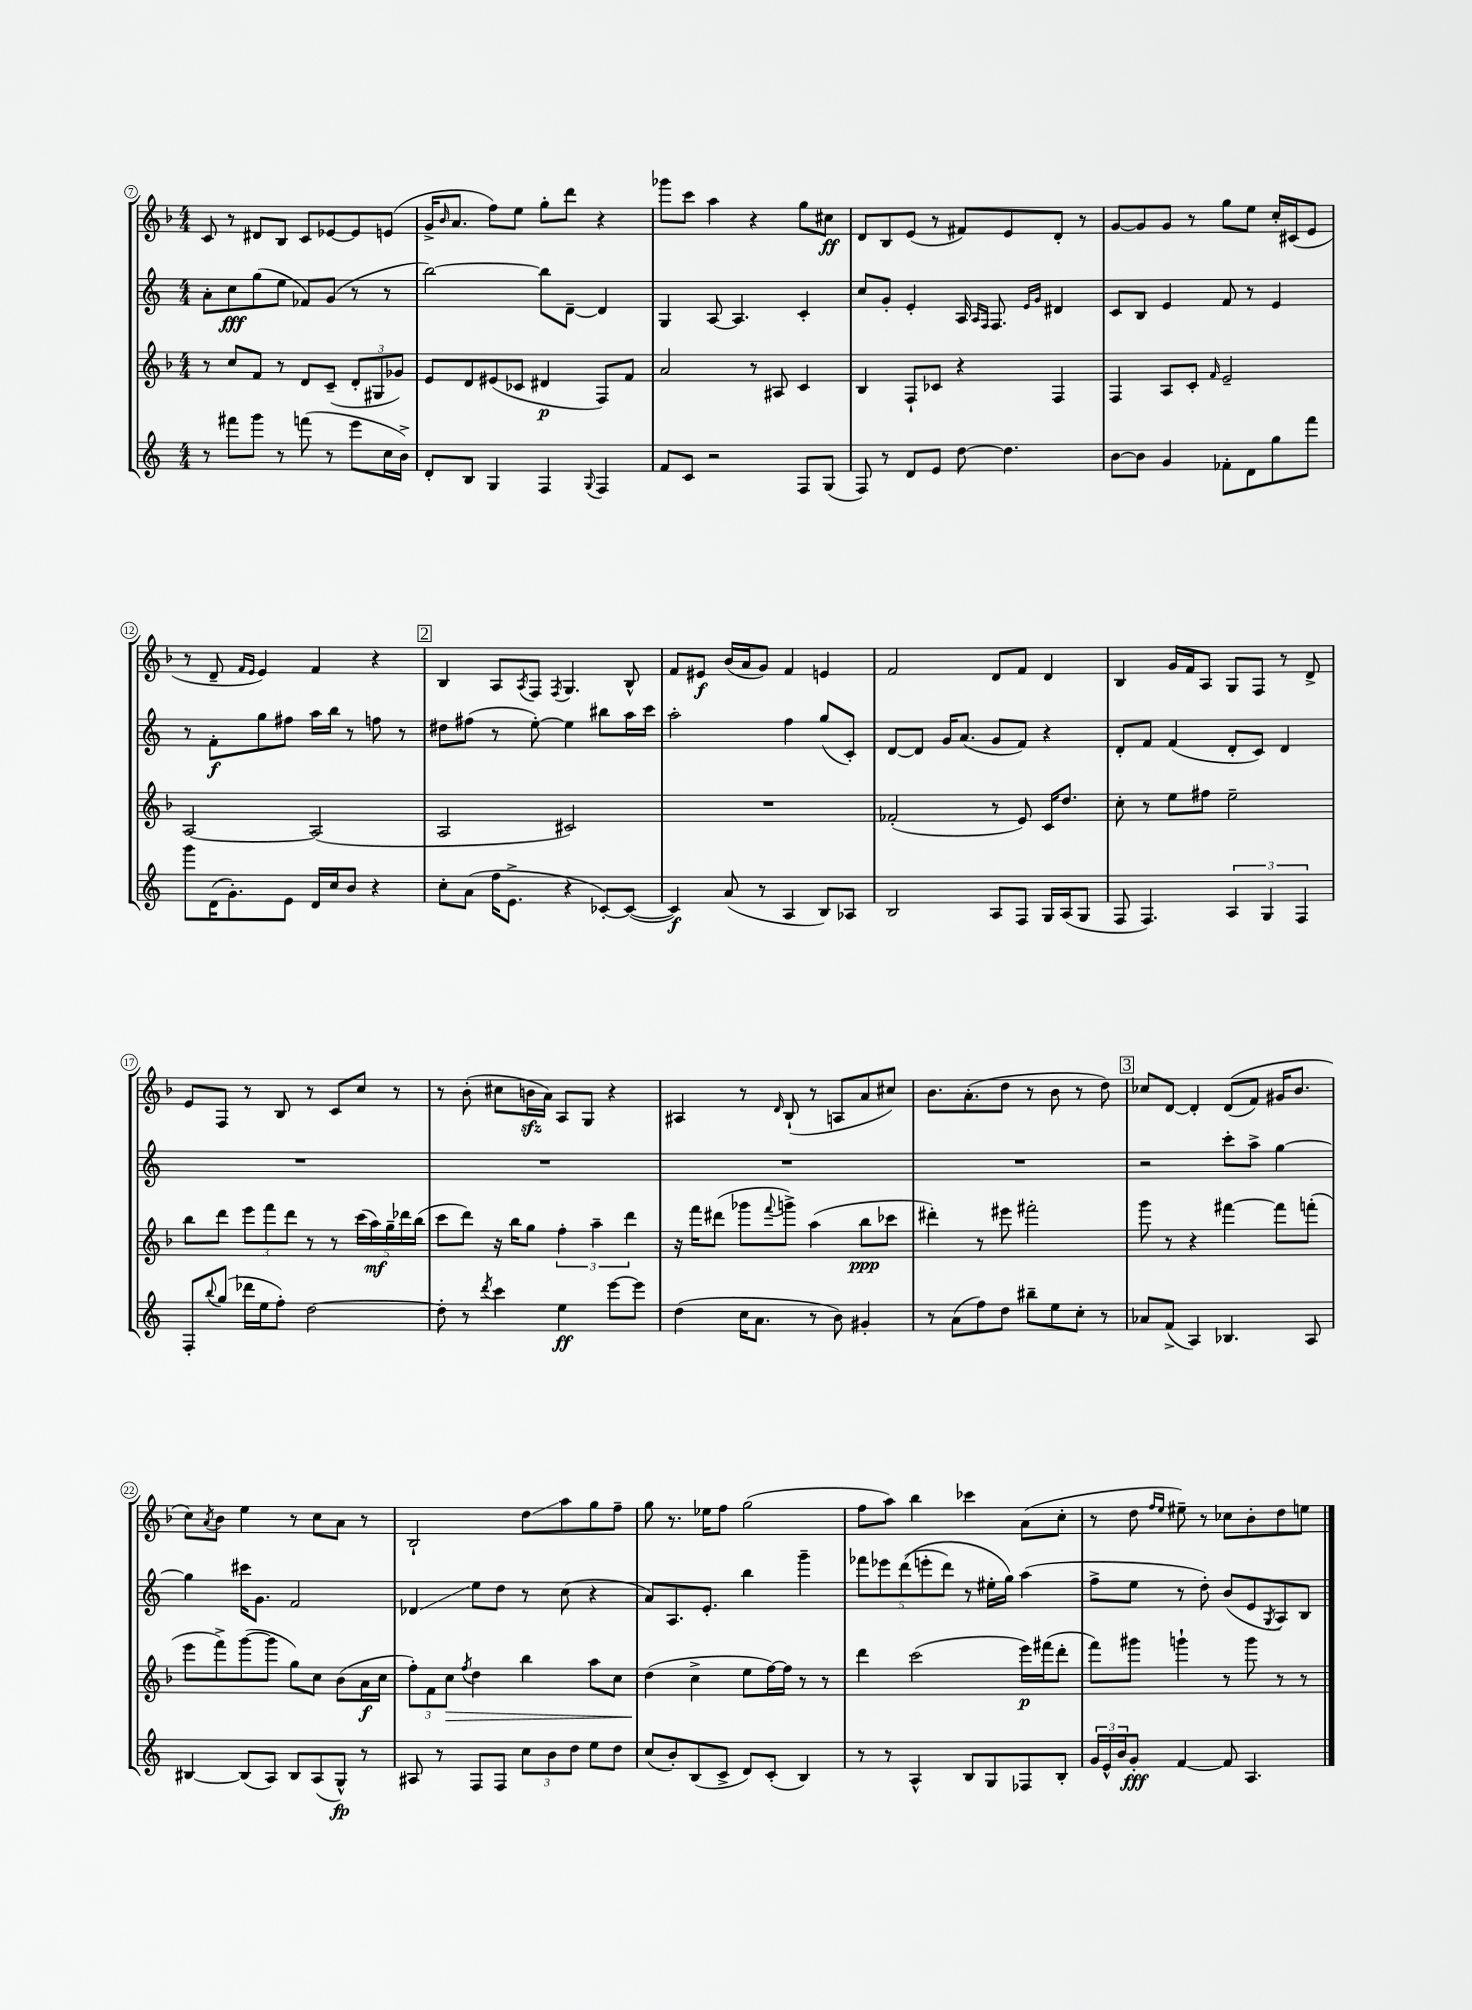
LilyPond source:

<<
\new StaffGroup <<
\new Staff = "s0" {
    \clef treble \key f \major \numericTimeSignature \time 4/4
    c'8 r8 dis'8 bes8 c'8 ees'8~ ees'8 e'8( |
    g'16-> \grace { bes'16 } a'8. f''8) e''8 g''8-. d'''8 r4 |
    ges'''8 c'''8 a''4 r4 g''8 cis''8\ff |
    d'8 bes8 e'8( r8 fis'8) e'8 d'8-. r8 |
    g'8~ g'8 g'8 r8 g''8 e''8 c''16-. cis'16( e'8 |
    r8 d'8-- \grace { f'16 e'16 } e'4) f'4 r4 |
    \mark \markup { \box "2" } bes4 a8 \acciaccatura { a8 } f8 \acciaccatura { f8 } g4. bes8-^ |
    f'8 eis'8\f bes'16( a'16 g'8) f'4 e'4 |
    f'2 d'8 f'8 d'4 |
    bes4 g'16 f'16 a8 g8 f8 r8 d'8-> |
    e'8 f8 r8 bes8 r8 c'8 c''8 r8 |
    r8 bes'8-.( cis''8 b'16\sfz a'16) a8 g8 r4 |
    ais4 r8 \grace { d'16 } bes8-!( r8 a8 a'8 cis''8) |
    bes'8. a'8.-.( d''8 r8 bes'8 r8 d''8) |
    \mark \markup { \box "3" } ces''8 d'8~ d'4-. d'8(\( f'8) gis'16 bes'8. |
    c''8\) \acciaccatura { a'8 } bes'8 e''4 r8 c''8 a'8 r8 |
    bes2-! d''8\glissando a''8 g''8 f''8-- |
    g''8 r8. ees''16 f''8 g''2( |
    f''8 a''8) bes''4 ces'''4 a'8( c''8-. |
    r8 d''8 \grace { f''16 e''16 } eis''8--) r8 ces''8 bes'8-. d''8 e''8 \bar "|." |
}
\new Staff = "s1" {
    \clef treble \key c \major \numericTimeSignature \time 4/4
    a'8-. c''8\fff g''8( e''8 fes'8) g'8( r8 r8 |
    b''2~) b''8 d'8~-- d'4 |
    g4 a8~ a4. c'4-. |
    c''8 g'8-. e'4-. a16 \grace { a16 f16 } f8. \grace { e'16 g'16 } dis'4 |
    c'8 b8 e'4 f'8 r8 e'4 |
    r8 f'8-.\f g''8 fis''8 a''16 b''16 r8 f''8 r8 |
    \mark \markup { \box "2" } dis''8 fis''8( r8 e''8~-.) e''4 bis''8 a''16 c'''16 |
    a''2-. f''4 g''8( c'8-.) |
    d'8~ d'8 g'16 a'8.( g'8 f'8) r4 |
    d'8-. f'8 f'4( d'8-. c'8) d'4 |
    R1 |
    R1 |
    R1 |
    R1 |
    \mark \markup { \box "3" } r2 c'''8-. a''8-> g''4~ |
    g''4 cis'''16 g'8. f'2 |
    des'4\glissando e''8 d''8 r8 c''8( r4 |
    a'8) a8. e'8.-. b''4 g'''4-- |
    \tuplet 5/4 { fes'''8 ees'''8 d'''8(\( e'''8-. d'''8) } r8 eis''16-. g''16\) a''4( |
    f''8-> e''8 r8 d''8-.) b'8( e'8 \acciaccatura { g8 } a8) b8 \bar "|." |
}
\new Staff = "s2" {
    \clef treble \key f \major \numericTimeSignature \time 4/4
    r8 c''8 f'8 r8 d'8 c'8--( \tuplet 3/2 { d'8-. gis8 ges'8) } |
    e'8 d'8 eis'8( ces'8 dis'4\p f8) f'8 |
    a'2 r8 ais8 c'4 |
    bes4 f8-! ces'8 r4 f4 |
    f4 a8 c'8-. \grace { f'16 } e'2-- |
    a2~ a2( |
    \mark \markup { \box "2" } a2 cis'2) |
    R1 |
    fes'2-.( r8 e'8) c'16 d''8. |
    c''8-. r8 e''8 fis''8 e''2-- |
    bes''8 d'''8 \tuplet 3/2 { e'''8 f'''8 d'''8 } r8 r8 \tuplet 5/4 { c'''16( a''16\mf) g''16-- des'''16 bes''16( } |
    c'''8 d'''8) r16 bes''16 g''8 \tuplet 3/2 { f''4-. a''4-- d'''4 } |
    r16 f'''16 dis'''8( ges'''8 \appoggiatura { f'''8 } g'''8->) a''4( bes''8\ppp ces'''8 |
    dis'''4-.) r8 eis'''8 fis'''2-. |
    \mark \markup { \box "3" } g'''8 r8 r4 fis'''4~ fis'''8 f'''8-.( |
    e'''8 f'''8->) g'''8~( g'''8 g''8) c''8 bes'8( a'16\f c''16 |
    \tuplet 3/2 { f''8-.) f'8 c''8\> } \acciaccatura { f''8 } d''4 bes''4 a''8 c''8 |
    d''4\!( c''4-> e''8 f''16~) f''16 r8 r8 |
    d'''4 c'''2( e'''16\p) fis'''16( d'''8-. |
    f'''8) gis'''8 g'''4-! r8 g'''8 r8 r8 \bar "|." |
}
\new Staff = "s3" {
    \clef treble \key c \major \numericTimeSignature \time 4/4
    r8 fis'''8 g'''8 r8 f'''8( r8 e'''8 c''16 b'16->) |
    d'8-. b8 g4 f4 \appoggiatura { g8 } f4 |
    f'8 c'8 r2 f8 g8( |
    f8) r8 d'8 e'8 d''8~ d''4. |
    b'8~ b'8 g'4 fes'8-. d'8 g''8 f'''8 |
    g'''8 d'16( g'8.-.) e'8 d'16 c''16 b'8 r4 |
    \mark \markup { \box "2" } c''8-. a'8( f''16 e'8.-> r4 ces'8~-.) ces'8~( |
    ces'4\f) a'8( r8 a4 b8) aes8 |
    b2 a8 f8 g16 a16( g8 |
    f8 f4.) \tuplet 3/2 { a4 g4 f4 } |
    f8-. \appoggiatura { b''8 } g''8( des'''16 e''16 f''8-.) d''2~ |
    d''8-. r8 \acciaccatura { d'''8 } c'''4 e''4\ff e'''8~ e'''8 |
    d''4( c''16 a'8. r8 b'8) gis'4-. |
    r8 a'8( f''8) d''8 bis''8-- e''8 c''8-. r8 |
    \mark \markup { \box "3" } aes'8 f'8->( a4) bes4. a8 |
    bis4~ bis8( a8) bis8 a8( g8-^\fp) r8 |
    ais8 r8 f8 f8 \tuplet 3/2 { c''8 b'8 d''8 } e''8 d''8 |
    c''8( b'8-.) b8( c'8-> d'8) c'8-.( b4) |
    r8 r8 a4-^ b8 g8 fes8 b8-. |
    \tuplet 3/2 { g'16 e'16-^ b'16 } g'8-.\fff f'4~ f'8 a4. \bar "|." |
}
>>
>>
\layout { \context { \Score currentBarNumber = #7 \override BarNumber.stencil = #(make-stencil-circler 0.1 0.3 ly:text-interface::print) } }
